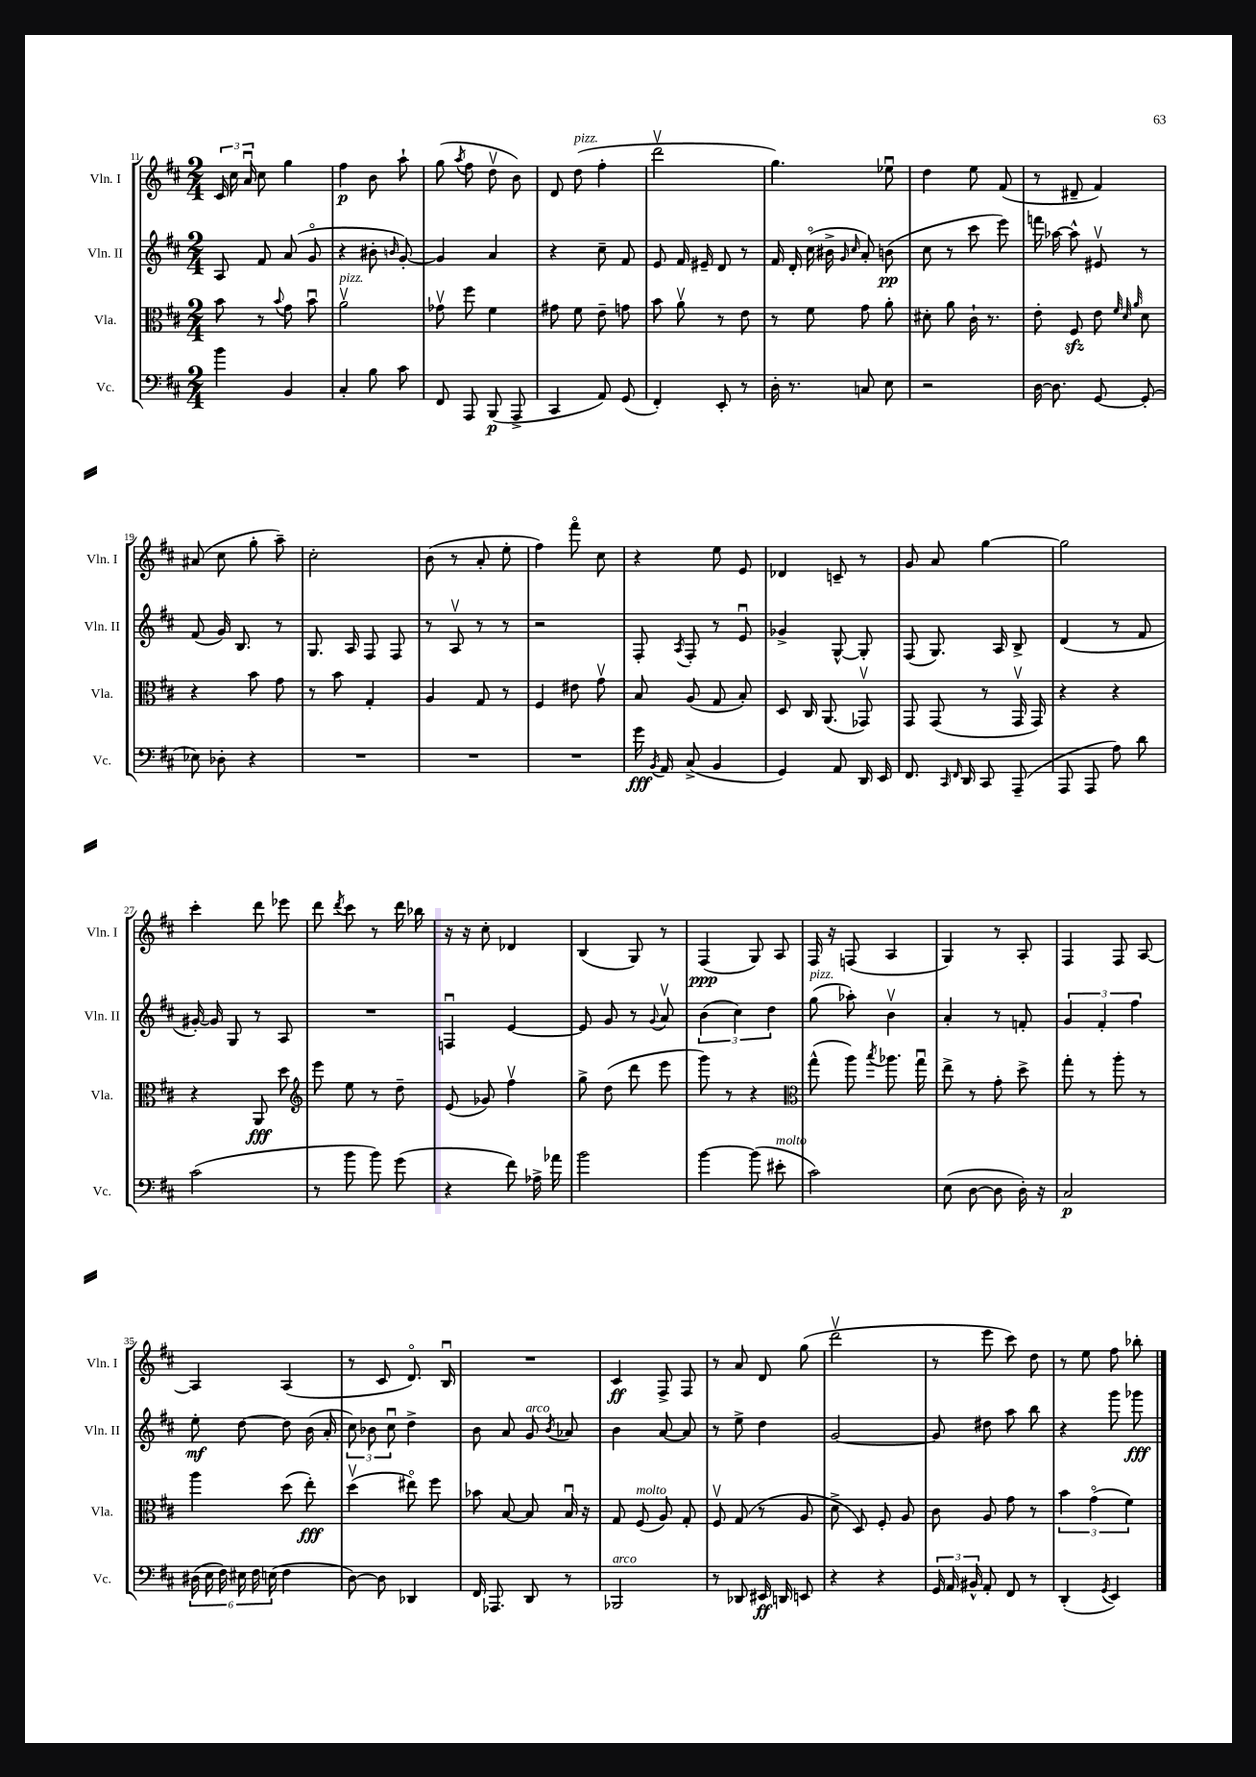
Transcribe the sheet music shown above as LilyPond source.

<<
\new StaffGroup <<
\new Staff = "s0" \with { instrumentName = "Vln. I" shortInstrumentName = "Vln. I" } {
    \clef treble \key d \major \numericTimeSignature \time 2/4
    \autoBeamOff \tuplet 3/2 { cis'16 cis''16 a'16\downbow } cis''8 g''4 |
    fis''4\p b'8 a''8-! |
    g''8( \acciaccatura { a''8 } fis''8 d''8\upbow b'8) |
    d'8 d''8^\markup { \italic "pizz." }( fis''4-. |
    d'''2\upbow |
    g''4.) ees''8\downbow |
    d''4 e''8 fis'8( |
    r8 dis'8-- fis'4) |
    ais'8( cis''8 g''8-. a''8--) |
    cis''2-. |
    b'8( r8 a'8-. e''8-. |
    fis''4) fis'''8\flageolet cis''8 |
    r4 e''8 e'8 |
    des'4 c'8-- r8 |
    g'8 a'8 g''4~ |
    g''2 |
    cis'''4-. d'''8 ees'''8 |
    d'''8 \acciaccatura { d'''8 } cis'''8 r8 d'''16 bes''16 |
    r16 r16 cis''8-. des'4 |
    b4( g8) r8 |
    fis4\ppp( g8) a8 |
    fis16 r16 f8( a4 |
    g4) r8 a8-. |
    fis4 fis8 a8~ |
    a4 a4( |
    r8 cis'8 d'8.\flageolet) b16\downbow |
    R2 |
    cis'4\ff fis8-> fis8 |
    r8 a'8 d'8 g''8( |
    d'''2\upbow |
    r8 e'''8 cis'''8) d''8 |
    r8 e''8 fis''8 bes''8-. \bar "|." |
}
\new Staff = "s1" \with { instrumentName = "Vln. II" shortInstrumentName = "Vln. II" } {
    \clef treble \key d \major \numericTimeSignature \time 2/4
    \autoBeamOff a8 fis'8 a'8( g'8\flageolet |
    r4 bis'8-. \grace { b'16 } g'8~-.) |
    g'4 a'4 |
    r4 cis''8-- fis'8 |
    e'8 fis'16 eis'16-- d'8 r8 |
    fis'16 d'16-. cis''16\flageolet( bis'16-> \grace { g'16 cis''16 } a'8-.) b'8\pp( |
    cis''8 r8 cis'''8 e'''8) |
    f'''16 aes''16~ aes''8-^ eis'8\upbow r8 |
    fis'8( g'16) b8. r8 |
    g8. a16 fis8 fis8 |
    r8 a8\upbow r8 r8 |
    r2 |
    fis8-. \acciaccatura { a8 } fis8-. r8 e'8\downbow |
    ges'4-> g8~-^ g8-. |
    fis8( g8.) a16 b8-> |
    d'4( r8 fis'8 |
    gis'16~-.) gis'16 g8 r8 a8 |
    R2 |
    f4\downbow e'4~ |
    e'8 g'8 r8 \appoggiatura { g'8 } a'8\upbow |
    \tuplet 3/2 { b'4( cis''4) d''4 } |
    g''8^\markup { \italic "pizz." }( aes''8-.) b'4\upbow |
    a'4-. r8 f'8-. |
    \tuplet 3/2 { g'4 fis'4-. fis''4 } |
    e''8-.\mf d''8~ d''8 b'16( a'16-. |
    \tuplet 3/2 { cis''8) bes'8 cis''8\downbow } d''4-> |
    b'8 a'8 g'8^\markup { \italic "arco" } \acciaccatura { b'8 } aes'8 |
    b'4 a'8~ a'8 |
    r8 e''8-> d''4 |
    g'2~ |
    g'8 dis''8 a''8 b''8 |
    r4 g'''8 ges'''8\fff \bar "|." |
}
\new Staff = "s2" \with { instrumentName = "Vla." shortInstrumentName = "Vla." } {
    \clef alto \key d \major \numericTimeSignature \time 2/4
    \autoBeamOff b'8 r8 \appoggiatura { b'8 } g'8 b'8\downbow |
    a'2\upbow^\markup { \italic "pizz." } |
    ges'8\upbow fis''8 fis'4 |
    gis'8 fis'8 e'8-- g'8 |
    b'8 a'8\upbow r8 e'8 |
    r8 fis'8 g'8 a'8-. |
    dis'8-. a'8 cis'16-! r8. |
    e'8-. fis8\sfz e'8 \grace { fis'32 d'32 a'32 } d'8 |
    r4 b'8 g'8 |
    r8 b'8 g4-. |
    a4 g8 r8 |
    fis4 eis'8 g'8\upbow |
    b8 a8( g8 b8-.) |
    d8 cis16 a,8.( ges,8\upbow) |
    g,8 g,8( r8 g,16\upbow g,16) |
    r4 r4 |
    r4 a,8\fff d''8 |
    \clef treble e'''8 e''8 r8 d''8-- |
    e'8( ges'8) fis''4\upbow |
    g''8-> d''8( d'''8 e'''8 |
    g'''8) r8 r4 |
    \clef alto g''8-^( a''8) \acciaccatura { b''8 } aes''8. g''16\downbow |
    e''8-> r8 g'8-. d''8-> |
    g''8-. r8 a''8-. r8 |
    a''4 d''8( e''8-.\fff) |
    d''4\upbow( eis''8\flageolet) fis''8 |
    bes'8 b8~ b8 b16\downbow r16 |
    g8 fis8^\markup { \italic "molto" }( a8) g8-. |
    fis8\upbow g8( r8 a8 |
    d'8-> d8) fis8-. a8 |
    cis'8 a8 g'8 r8 |
    \tuplet 3/2 { b'4 g'4\flageolet( fis'4) } \bar "|." |
}
\new Staff = "s3" \with { instrumentName = "Vc." shortInstrumentName = "Vc." } {
    \clef bass \key d \major \numericTimeSignature \time 2/4
    \autoBeamOff b'4 b,4 |
    cis4-. b8 cis'8 |
    fis,8 a,,8 b,,8\p( a,,8-> |
    cis,4 a,8) g,8( |
    fis,4-.) e,8-. r8 |
    d16-. r8. c8 e8 |
    r2 |
    d16~ d8. g,8~ g,8-.( |
    ees8) des8-. r4 |
    R2 |
    R2 |
    R2 |
    g'16\fff \acciaccatura { b,8 } a,16 cis8->( b,4 |
    g,4) a,8 d,16 e,16 |
    fis,8. \grace { cis,16 fis,16 } d,16 cis,8 a,,8--( |
    a,,8 a,,8 a8) d'8 |
    cis'2( |
    r8 b'8 b'8) g'8( |
    r4 fis'8) aes16-> aes'16 |
    b'2 |
    b'4~ b'8( eis'8-.^\markup { \italic "molto" } |
    cis'2) |
    e8( d8~ d8 d16-.) r16 |
    cis2\p |
    \tuplet 6/4 { dis16( e16 fis16) eis16 fis16 e16( } fis4 |
    d8~) d8 des,4 |
    fis,16 aes,,8. d,8 r8 |
    bes,,2^\markup { \italic "arco" } |
    r8 des,8 eis,16\ff d,16 e,8 |
    r4 r4 |
    \tuplet 3/2 { g,16 a,16 bis,16-^ } a,8-. fis,8 r8 |
    d,4-.( \acciaccatura { g,8 } e,4) \bar "|." |
}
>>
>>
\layout { \context { \Score currentBarNumber = #11 } }
